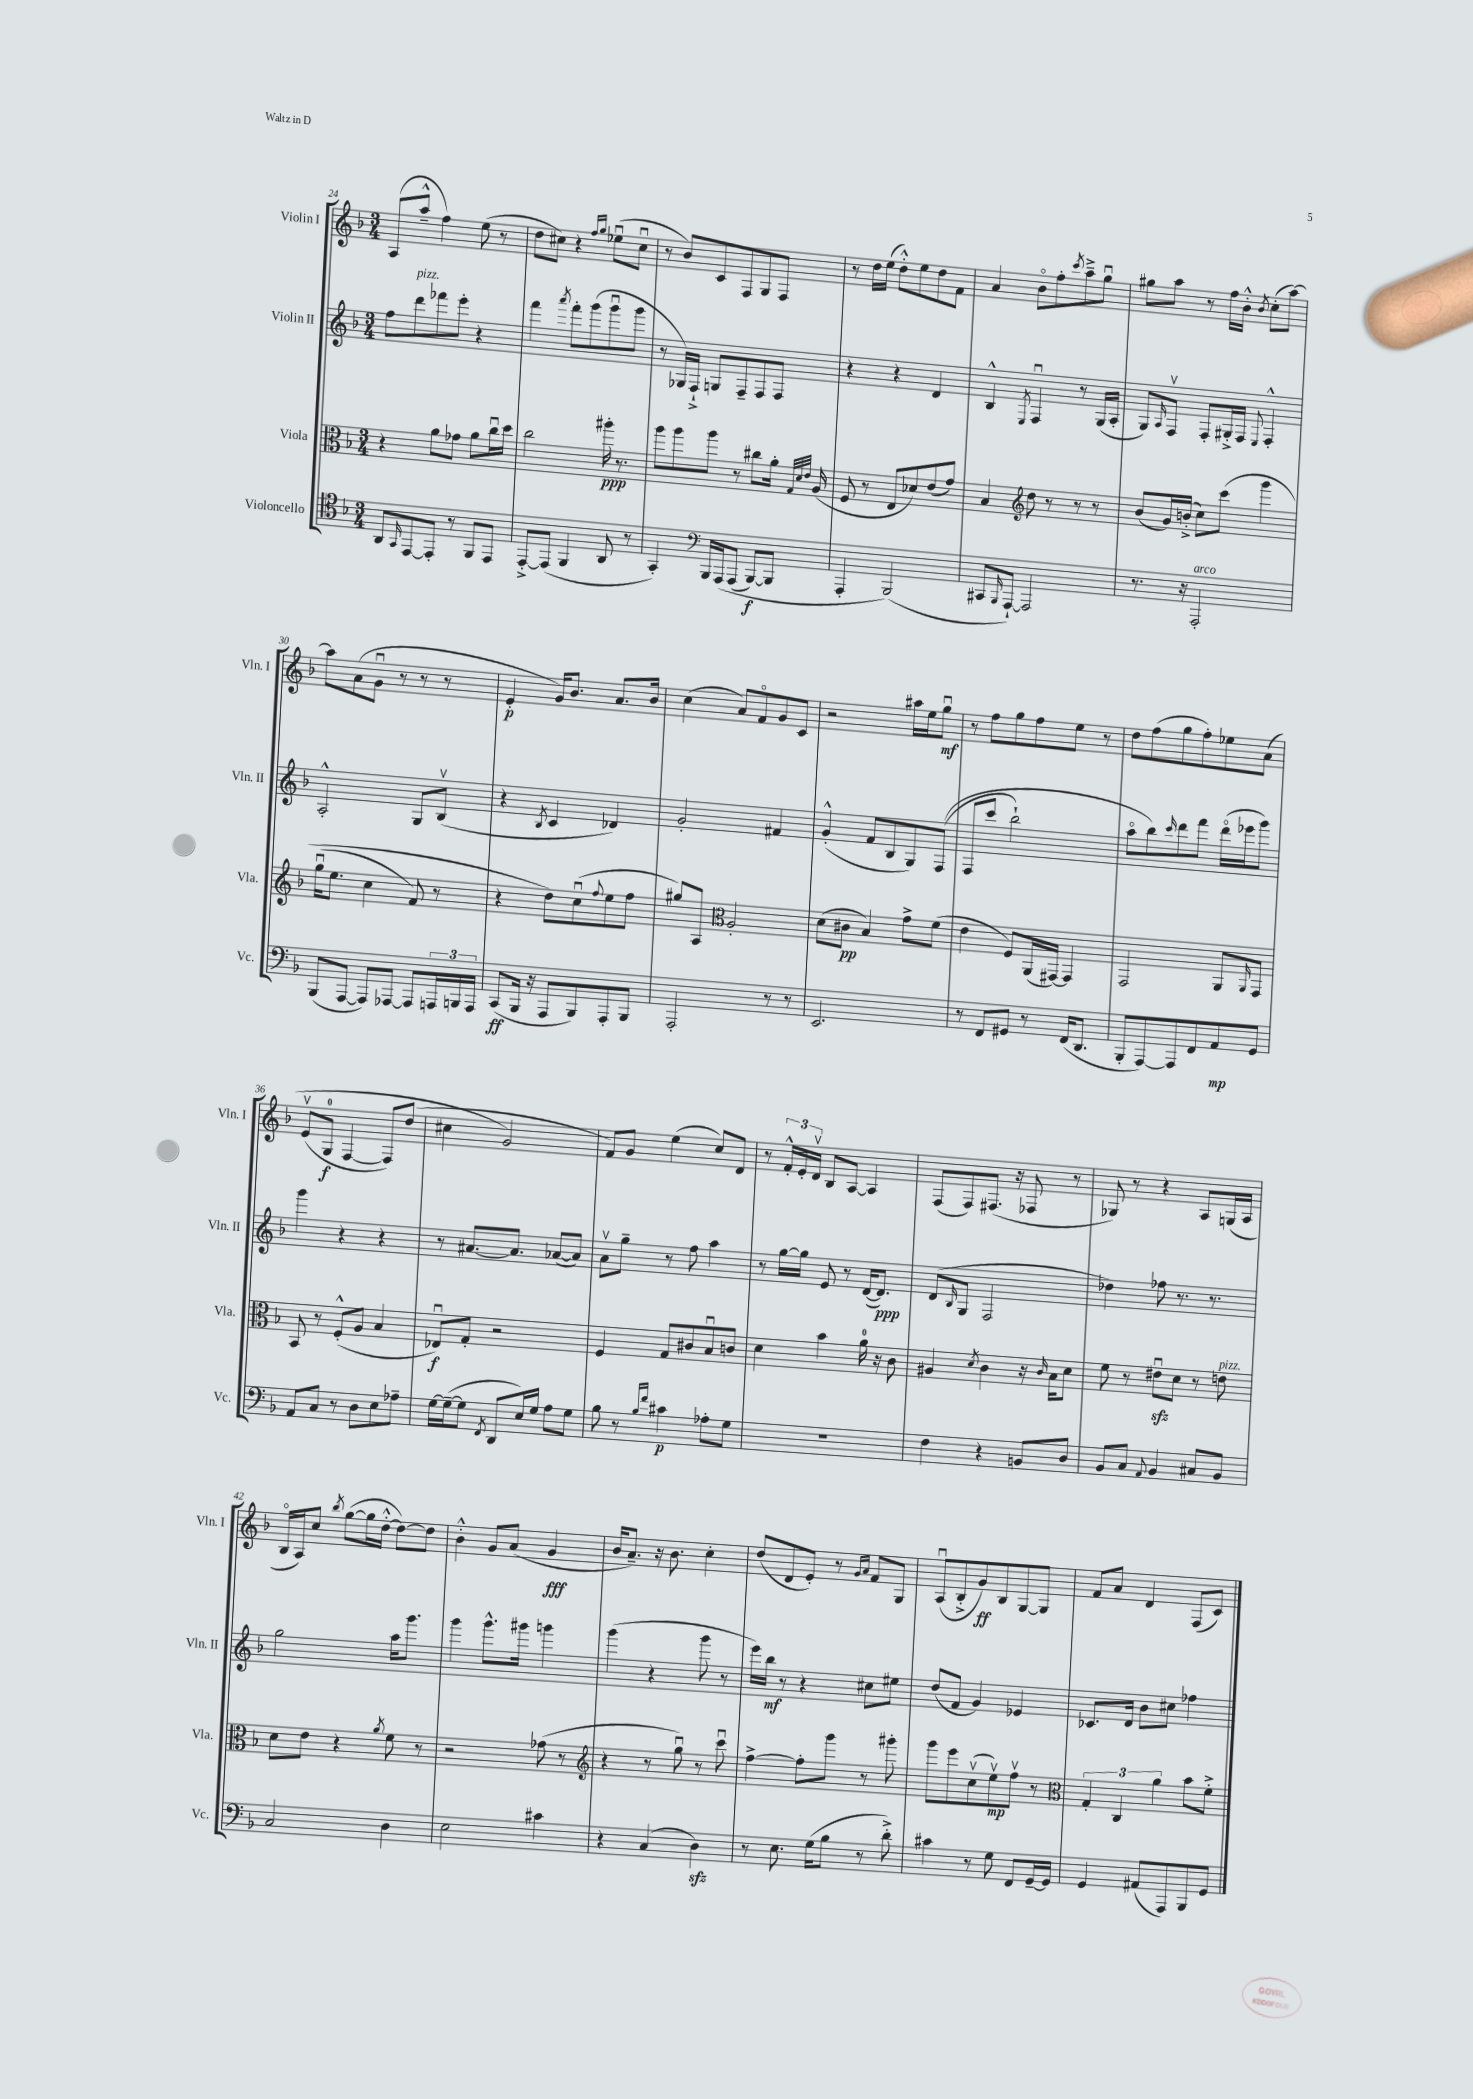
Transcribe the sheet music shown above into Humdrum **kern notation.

**kern	**kern	**kern	**kern
*staff4	*staff3	*staff2	*staff1
*clefC4	*clefC3	*clefG2	*clefG2
*k[b-]	*k[b-]	*k[b-]	*k[b-]
*M3/4	*M3/4	*M3/4	*M3/4
8AA	4r	8ff	(8A
16qqGG	.	.	.
[8EE	.	8ddd	8aa~^^
8EE']	8a	8fff-	4ff)
8r	8g-	8eee'	.
8FF	8a	4r	(8ee
8EE	16ccu	.	8r
.	16dd	.	.
=	=	=	=
[8EE'^	2cc	4fff	8dd
(8EE]	.	.	8cc#)
.	.	8qaaa	.
4FF	.	8fff'	4r
.	.	(8ggg	.
.	.	.	16qqff
.	.	.	16qqgg
8AA	16aa#'	8gggu	(8ee-u
.	8.r	.	.
8r	.	8ggg	8cc#u
=	=	=	=
4GG')	8aa	8r	8r
.	8aa	16G-)	8b-)
.	.	16F`^	.
*clefF4	*	*	*
16BBB-	8aa	8G	8c
&(16AAA	.	.	.
(8AAA	8r	8F~	8F
[8BBB-)	8cc#	8F	8G
8BBB-]	16a'	8F	8F
.	32qqG	.	.
.	32qqd	.	.
.	32qqe	.	.
.	(16A	.	.
=	=	=	=
4AAA'	8F	4r	8r
.	8r	.	16dd
.	.	.	(16ee
(2BBB-&)	8E	4r	8dd'^^)
.	8d-)	.	8ee
.	(8e	4d	8dd
.	8g)	.	8f
=	=	=	=
8CC#	4B-	4B-^^	4a
16qqBBB-	.	.	.
[8AAA`)	.	.	.
*	*clefG2	*	*
.	.	8qE	.
2AAA]	8dd	4Fu	8b-o
.	8r	.	8ff'
.	.	.	8qccc
.	8r	8r	8aa~^
.	8r	(16G	8ggu
.	.	16A'	.
=	=	=	=
8.r	(8b-	8G)	8gg#
.	.	16qqA	.
.	16g)	8Fv	8aa
16r	(16b'^	.	.
2AAA'	8cc)	8F'	8r
.	&(8ccc	16G#'^	16ff
.	.	16F	16b-'^^
.	.	8qqE	8qb-
.	4ggg	4F'^^	(8cc'
.	.	.	[8aa)
=	=	=	=
(8BBB-	(16ggu	2A'^^	8aa]
.	8.ee	.	.
[8AAA	.	.	(8a
8AAA])	4cc	.	8gu
[8AAA-	.	.	8r
8AAA-]	8f)	8G	8r
24AAA	8r	(8B-v	8r
24BBB	.	.	.
24AAA	.	.	.
=	=	=	=
(8CC	4r	4r	4e'
16BBB-	.	.	.
16r	.	.	.
.	.	8qB-	.
8AAA	8dd&)	4c	16g)
.	.	.	8.b-
8BBB-)	(8ccu	.	.
.	8qqff	.	.
8AAA'	8ee	4d-)	8.a
8BBB-	8ff	.	.
.	.	.	16b-
=	=	=	=
2AAA'	8gg#)	2g'	(4cc
.	8A	.	.
*	*clefC3	*	*
.	2A'	.	8a)
.	.	.	8fo
8r	.	4f#	8g
8r	.	.	8c
=	=	=	=
2.EE	(8d	(4g'^^	2r
.	8c#	.	.
.	4B-)	8f	.
.	.	8B-	.
.	8g^	8G)	16aa#
.	.	.	16ee
.	(8f	&((8F	8ggu
=	=	=	=
8r	4e	8F	8r
8FF	.	8ccc	8ff
8GG#	8F)	2bb-`)	8gg
8r	(16AA	.	8ff
.	[16GG#)	.	.
(16FF	4GG#]	.	8ee
8.DD	.	.	.
.	.	.	8r
=	=	=	=
8BBB-'	2GG	8aao	8dd
[8AAA)	.	8bb-&)	(8ff
.	.	16qqccc	.
8AAA]	.	8ddd	8gg
8FF	.	8fff	8ff')
8AA	8AA	(16dddo	8ee-
.	.	16eee-	.
.	16qqAA	.	.
8GG	8GG	8ggg)	&(8a
=	=	=	=
8AA	8BB-	4ggg	(8ev
8C	8r	.	8G
8r	(8F'^^	4r	[4F
8D	8A	.	.
8E	4B-	4r	8F])
8A-~	.	.	(8dd
=	=	=	=
[16G	8E-u)	8r	4cc#
(16G~_	.	.	.
8G]	8G'	[8.a#	.
8qFF	.	.	.
8DD	2r	.	2g&)
.	.	8.a#]	.
16E)	.	.	.
16G	.	.	.
8A	.	([8a-	.
8G	.	8a-])	.
=	=	=	=
8B-	4F	8av	8f)
8r	.	8gg~	8g
16qqB-	.	.	.
16qqf	.	.	.
4c#	8G	8r	(4ee
.	8c#	8ff	.
8A-'	8B-u	4aa	8cc)
8G	8c	.	8d
=	=	=	=
2.r	4d	8r	8r
.	.	[16gg	24f'^^
.	.	.	24e'
.	.	16gg]	.
.	.	.	24dv
.	4b-	8e	8B-
.	.	8r	[8A
.	16a	([16d	4A]
.	16r	8.d])	.
.	8c	.	.
=	=	=	=
4F	4A#	(8d	(8F
.	.	16qqB-	.
.	.	8G	8F)
.	8qd	.	.
4r	4c	2F	(8.F#
.	.	.	16r
8BB	16r	.	8F-
.	16qqc	.	.
.	16B-	.	.
8D	8d	.	8r
=	=	=	=
8BB-	8f	4dd-)	8G-)
8C	8r	.	8r
8qqAA	.	.	.
4BB-	8e#u	8ff-	4r
.	8d	8.r	.
8C#	8r	.	8A
.	.	8.r	.
8BB-	8e	.	(16G
.	.	.	16A
=	=	=	=
2C	8d	2gg	16B-o
.	.	.	16A)
.	8e	.	8cc
.	.	.	8qbb-
.	4r	.	([8gg
.	.	.	16gg]
.	.	.	[16dd'^^
.	8qa	.	.
4D	8f	16aa	8dd_)
.	.	8.ggg	.
.	8r	.	8dd]
=	=	=	=
2E	2r	4ggg	4b-'^^
.	.	8.ggg^^	8g
.	.	.	(8a
.	.	16ggg#	.
4c#	(8g-	4ggg	4g
.	8r	.	.
=	=	=	=
*	*clefG2	*	*
4r	4r	(4ggg	16b-
.	.	.	8.a~)
(4C	8r	4r	16r
.	.	.	8.b-
.	8ggu)	.	.
4D)	8r	8ggg	4cc'
.	8cccu	8r	.
=	=	=	=
8r	[4ff^	16eee)	(8dd
.	.	16bb-	.
8.E	.	8r	8d
.	8ff']	4r	8e')
(16G	.	.	.
8B-	8ggg	.	8r
.	.	.	16qqg
.	.	.	16qqa
8r	8r	8cc#	8f
8d'^)	8ggg#'	8ee#	8G
=	=	=	=
4c#	8ggg	(8dd	(8Au
.	8eee	8f	8B-'^
8r	(8ccv	4g)	8g)
8G	8eev)	.	8B-
8FF	8ffv	4e-	[8G
[16GG~	8r	.	8G]
16GG]	.	.	.
=	=	=	=
*	*clefC3	*	*
4GG	6G'	8.c-	8f
.	.	.	8a
.	6C	.	.
.	.	16d	.
(8AA#	.	8b-	4d
.	6a	.	.
8AAA)	.	8cc#	.
8BBB-	8b-	4ff-	(8F
8GG	8f'^	.	8c)
==	==	==	==
*-	*-	*-	*-
